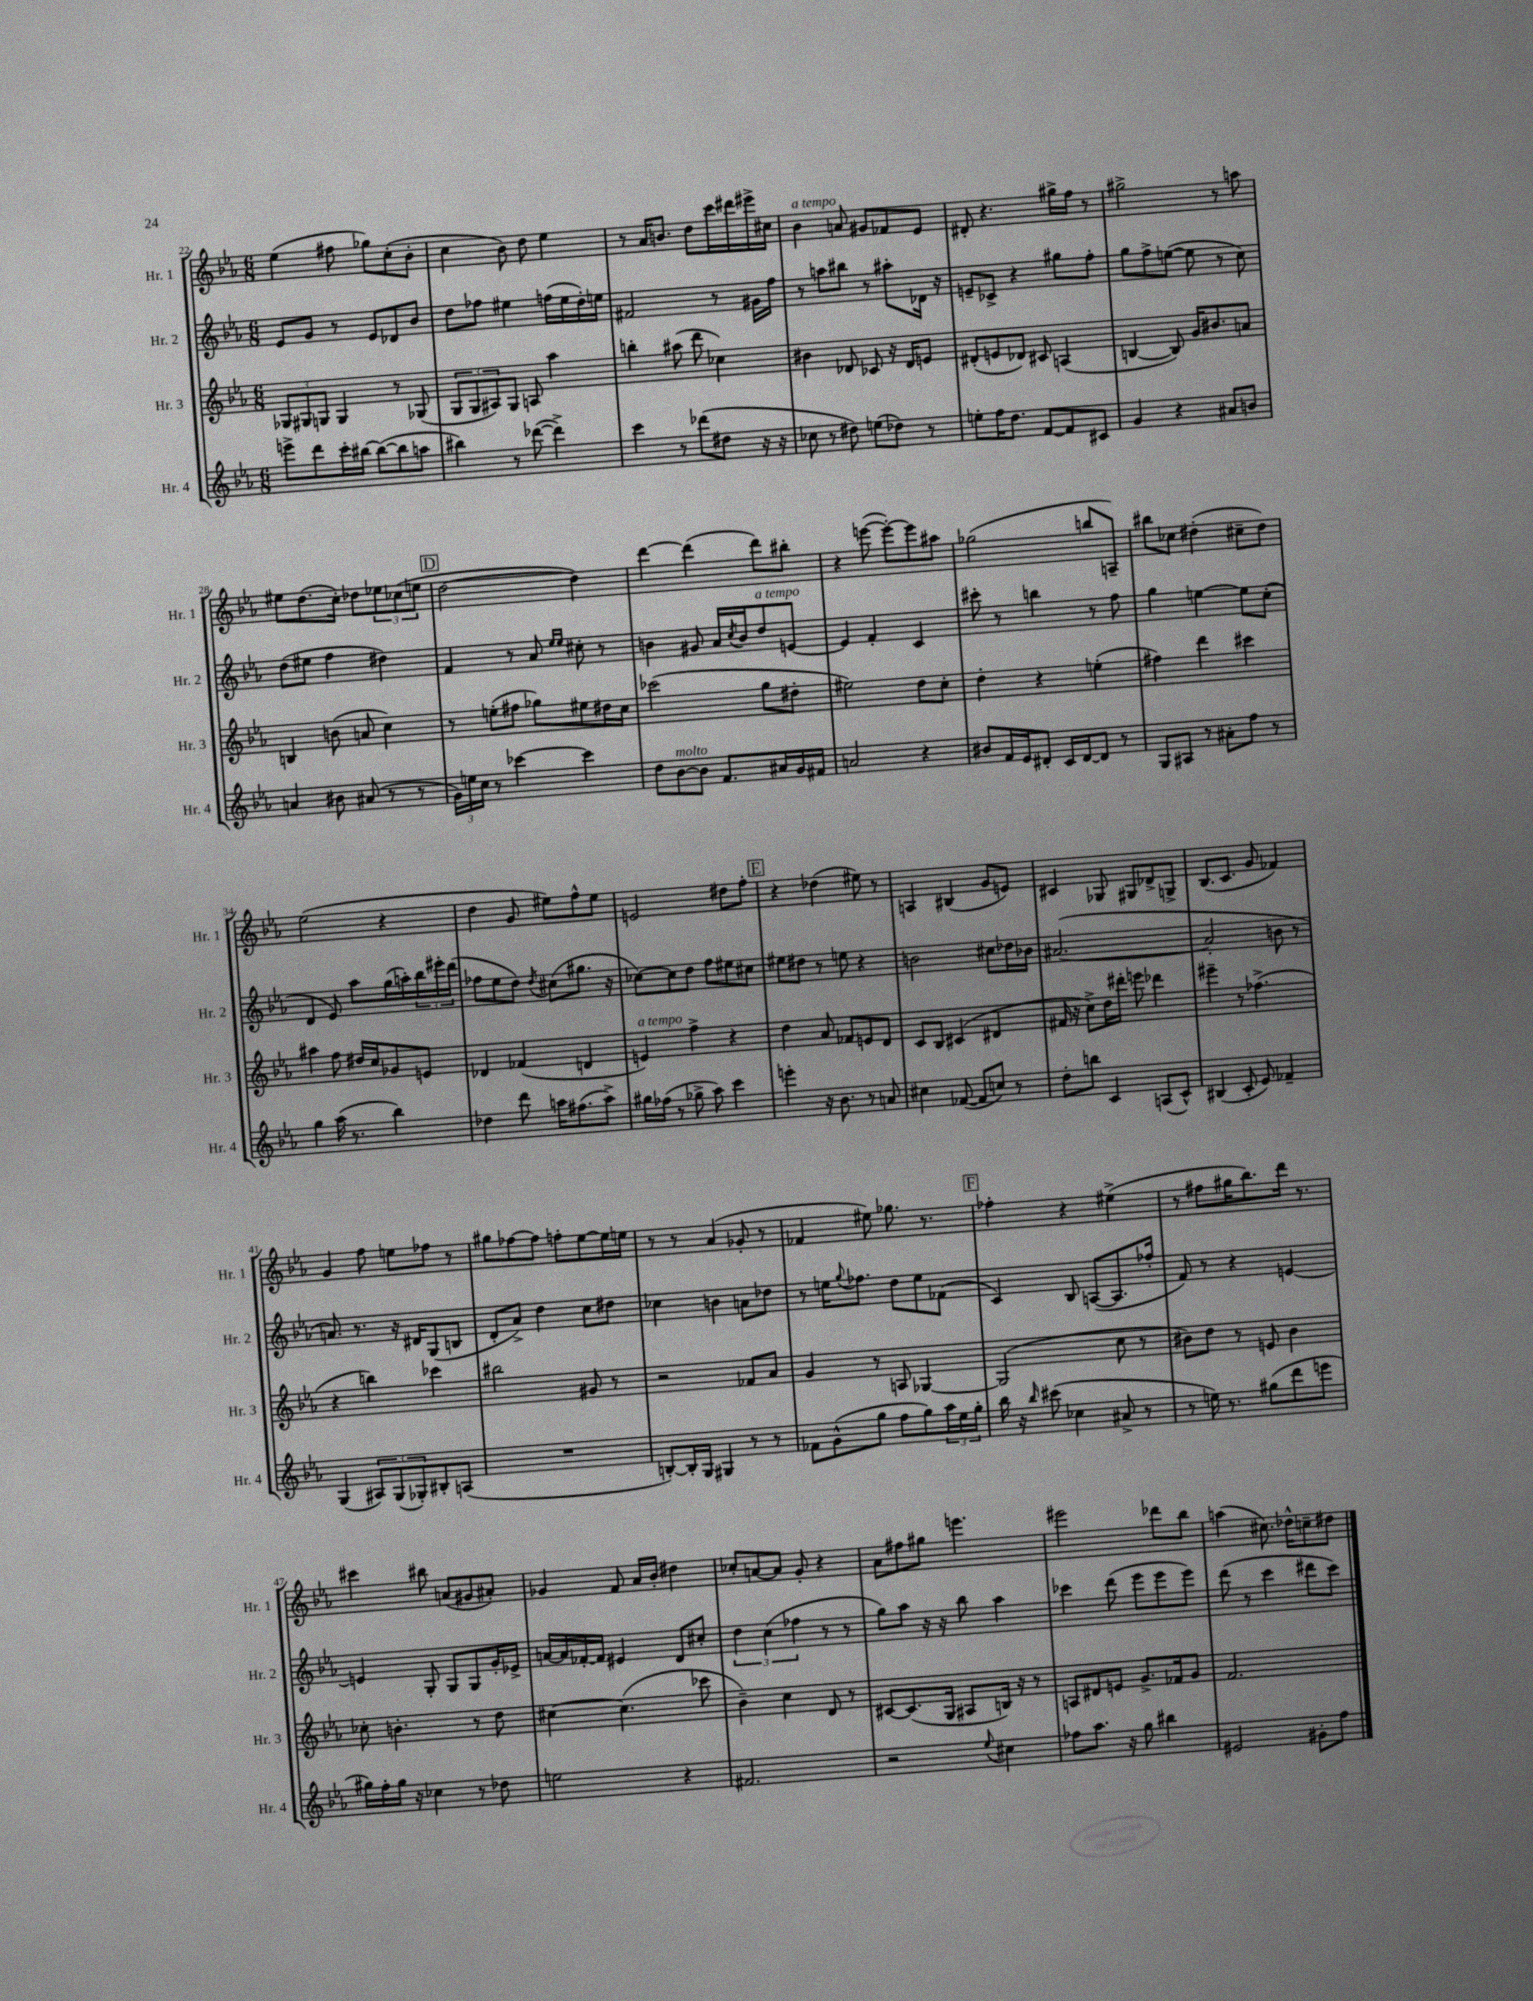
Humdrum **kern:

**kern	**kern	**kern	**kern
*part4	*part3	*part2	*part1
*staff4	*staff3	*staff2	*staff1
*I"Hr. 4	*I"Hr. 3	*I"Hr. 2	*I"Hr. 1
*I'Hr. 4	*I'Hr. 3	*I'Hr. 2	*I'Hr. 1
*clefG2	*clefG2	*clefG2	*clefG2
*k[b-e-a-]	*k[b-e-a-]	*k[b-e-a-]	*k[b-e-a-]
*M6/8	*M6/8	*M6/8	*M6/8
=22	=22	=22	=22
8eeen^\L	12G-X/L	8e-/L	(4ee-\
.	12G#X/	.	.
8ddd\	.	8g/J	.
.	12Gn/J	.	.
16ccc'\L	4G/	8r	8ff#X\
[16bb#X\JJ	.	.	.
(8bb#\L_	.	8e-/L	8gg-X\L)
8bb#\]	8r	8d-X/	(8cc'\
8aan\J	(8G-X/	8b-/J	8b-'\J
=23	=23	=23	=23
4bb#X\)	12G/L	8dd\L	4cc\
.	12G/	.	.
.	.	8ff-X\J	.
.	12A#X/)	.	.
8r	8G/J	4ee#X\	8b-\)
([8ddd-X\	8An/	.	8dd\
4ddd-^\])	4aa-\	(16ffn\LL	4ee-\
.	.	16ee#\	.
.	.	16dd'\)	.
.	.	16een\JJ	.
=24	=24	=24	=24
4ccc\	4bbn'\	2f#X/	8r
.	.	.	16a-/KL
.	.	.	8.bn/J
8r	(8aa#X\	.	.
(8ddd-X\L	8ddd\	.	8dd\L
8dd#X\J	4cc-X\)	8r	16ccc\L
.	.	.	16ddd#X\
16r	.	16g#X\LL	16eee#X^\
16r	.	16ff\JJ	16cc#X\JJ
=25	=25	=25	=25
!	!	!	!LO:TX:a:i:t=a tempo
8cc-X\	4b#X\	8r	4b-\
8r	.	8aan\L	.
8dd#X\)	8d-X/	8bb#X\J	8an/
(8een\L	8c-X/	8r	8g#X/L
8dd-X\J)	16r	8aa#X'\L	8f-X/
.	16d-/KL	.	.
8r	8en/J	16d-X\Jk	8e-/J
.	.	16r	.
=26	=26	=26	=26
8een'\L	(8d#X'/L	8en~/L	8d#X'/
16ff\K	8en/	8c-X^/J	4.r
8.dd\J	.	.	.
.	8d-X/J)	4r	.
[8f/L	8c#X/	.	.
8f/]	(4An/	8gg#X\L	16gg#X^\LL
.	.	.	16ff\JJ
8c#X/J	.	8ff'\J	8r
=27	=27	=27	=27
4g/	[4Bn/	8gg\L	2gg#X^\
.	.	8ff^\	.
4r	8B/])	([8een\J	.
.	16g/KL	8ee\]	.
.	8.b#X/	.	.
8a#X/L	.	8r	8r
8bn/J	8an/J	8cc\)	8aan\
!!LO:LB:g=z
=28	=28	=28	=28
4an/	4Bn/	(8dd\L	8ee#X\L
.	.	8ee#X\J	(8.dd\
8b#X\	(8bn\	4ff\	.
.	.	.	16cc'\Jk)
(8a#X/	8an/	.	8dd-X\L
8r	4cc\)	4dd#X\)	12ee-X\
.	.	.	(12cc-X\
8r	.	.	.
.	.	.	12een\J
!!LO:REH:place=s1:t=D
=29	=29	=29	=29
24g\LL)	8r	4f/	[2dd\
24een\	.	.	.
24cc\JJ	.	.	.
8r	(8een'\L	.	.
[4ccc-X\	8ff#X\J	8r	.
.	8gg-X\L)	8a-/	.
.	.	16qqee-/LL	.
.	.	16qqee-/JJ	.
4ccc-\]	8ee#X\	8cc#X'\	4dd\])
.	16dd#X\L	8r	.
.	16cc\JJ	.	.
=30	=30	=30	=30
8dd\L	(2ccc-X\	4bn\	[4ddd\
!LO:TX:a:i:t=molto	!	!	!
[8b-\	.	.	.
8b-\J]	.	8g#X/	(4ddd\]
8.f/L	.	16a-/LL	.
.	.	8qcc/	.
.	.	16b/J	.
!	!	!LO:TX:a:i:t=a tempo	!
.	8gg\L	8dd/	8ddd\L)
16a#X/L	.	.	.
16g/	8dd#X'\J	[8en/J	8bb#X'\J
16f#X/JJ	.	.	.
=31	=31	=31	=31
2an/	2ee#X\)	4e/]	4r
.	.	4f'/	([8eeen\
.	.	.	8eee'\L_)
4r	8dd\L	4c/	8eee\]
.	8cc'\J	.	8aa#X\J
=32	=32	=32	=32
8b#X/L	4dd'\	8ccc#X'\	(2gg-X\
16f/L	.	8r	.
16e-/J	.	.	.
8d#X'/J	4r	4bbn\	.
16c/LL	.	.	.
[16d#/J	.	.	.
8d#/J]	(4een'\	8r	8bbn/L
8r	.	8ff\	8An~/J)
=33	=33	=33	=33
8G/L	4ff#X\)	4gg\	8bb#X\L
8A#X/J	.	.	8cc-X\J
8r	4ddd\	[4een\	(4dd#X'\
8a#X'\L	.	.	.
8ff\J	4ccc#X\	8ee\L]	8cc#X~\L
8r	.	(8cc'\J	8dd#\J)
!!LO:LB:g=z
=34	=34	=34	=34
4gg\	4aa#X\	4d/	(2ee-\
(16aa-\	8ff\	8e-/)	.
8.r	.	.	.
.	16dd#X/LL	8aa-\L	.
.	16cc/J	.	.
4bb-\)	8g-X/	(16gg\L	4r
.	.	16aan'\)	.
.	8en/J	24bb-\	.
.	.	24eee#X'\	.
.	.	(24ddd\JJ	.
=35	=35	=35	=35
4dd-X\	4d-X/	8ff-X\L	4dd\
.	.	8ee-\	.
8ddd\	(4f-X/	8dd\J)	8g/
.	.	8qdd/	.
16aan\KL	.	(8cc#X\L	8ee#X\L)
(8.ff#X\	.	.	.
.	4dn/	8.gg#X\J	8ff^^\
8aa^\J)	.	.	8ee#\J
.	.	16r	.
=36	=36	=36	=36
!	!LO:TX:a:i:t=a tempo	!	!
16gg#X\LL	4en/)	[8cc-X\L)	2en/
(16ff-X\JJ	.	.	.
8r	.	8cc-\]	.
8gg-X^\	4ff^\	8dd\J	.
8aa-\)	.	8ff\L	.
4ccc\	4r	8ee#X\	8dd#X\L
.	.	8cc#X\J	8ff'\J
!!LO:REH:place=s1:t=E
=37	=37	=37	=37
4eeen'\	4dd\	8ee#X\L	4r
.	.	8dd#X\J	.
16r	8a-/	8r	(4dd-X\
8.b-\	.	.	.
.	8f-X/L	8een\	.
8r	8en/	4r	8ee#X\)
8an/	8d/J	.	8r
=38	=38	=38	=38
4cc#X\	8c/L	2bn\	4An/
.	8B-/J	.	.
([8f-X/	(4c#X/	.	(4B#X/
8f-/L]	.	.	.
8ccn/J)	4d#X/	8cc#X\L	8g/L
8r	.	16dd-X\L	8en/J)
.	.	16b-X\JJ	.
=39	=39	=39	=39
8dd'\L	16f#X/	([2.a#X/	4c#X/
.	16r	.	.
8bbn\J	8cc^\L)	.	.
4c/	16dd\L	.	8G-X/
.	16ddd#X'\JJ	.	.
.	8eeen\	.	8G#X/L
(8An/L	4ddd-X\	.	8d-X^/
8c^^/J)	.	.	8Gn^/J
=40	=40	=40	=40
(4B#X/	4eee#X~\	2a#'/]	(8.B-/L
.	.	.	8.c/J
8c'/	8r	.	.
8e-/)	(4.ff-X^\	.	8g/
4f-X~/	.	8bn\	4f-X/)
.	.	8r	.
!!LO:LB:g=z
=41	=41	=41	=41
(4G/	4r	8.an/)	4g/
.	.	8.r	.
12A#X/L)	4bbn\)	.	8ff\
(12G/	.	.	.
.	.	16r	8een\L
12G-X'/)	.	.	.
.	.	16d#X/KL	.
8B#X'/	4ccc-X\	(8G/	8ff-X\J
(8An/J	.	8Bn/J	8r
=42	=42	=42	=42
2.r	2bb#X\	8d'/L	8gg#X\L
.	.	8a-^/J)	[8ff-X\
.	.	4dd\	8ff-\J]
.	.	.	8ffn'\L
.	8g#X/	8cc\L	[8ee-\
.	8r	8dd#X\J	16ee-\L]
.	.	.	16een\JJ
=43	=43	=43	=43
[8Bn'/L)	2r	4cc-X\	8r
16B'/L]	.	.	8r
16G/JJ	.	.	.
4G#X/	.	4bn\	(4a-/
8r	8f-X/L	8an\L	8g-X'/
8r	8a-/J	8dd-X\J	8r
=44	=44	=44	=44
8f-X\L	4g/	8r	4f-X/
(8g^^\	.	16een\KL	.
.	.	8qqgg/	.
.	.	8.ff-X\J	.
8gg\J	8r	.	8ee#X\)
8ff\L	8An/	8dd\L	8.gg-X\
8gg\)	[4G-X/	8ee\	.
.	.	.	8.r
24aa-\L	.	(8f-X\J	.
24ee-\	.	.	.
24gg'\JJ	.	.	.
!!LO:REH:place=s1:t=F
=45	=45	=45	=45
16bb-\	(2G-/]	4c/)	4ff-X'\
16r	.	.	.
16qqbb-/	.	.	.
(8ccc#X\	.	.	.
4cc-X\	.	8B-/	4r
.	.	([8An/L	.
8a#X^/	8cc\	8.A/]	(4ee#X^\
8r	8r	.	.
.	.	16ff-X'/Jk	.
=46	=46	=46	=46
8r	8b#X\L)	8f/)	8r
16een\)	8dd\J	8r	8ff#X\L
8.r	.	.	.
.	8r	4r	16gg#X\K
.	.	.	8.bb-\)
(8gg#X\L	8en/	.	.
8ddd\	4b#\	[4en/	16ddd\Jk
.	.	.	8.r
8eeen\J	.	.	.
!!LO:LB:g=z
=47	=47	=47	=47
16gg#X\LL)	8cc-X'\	4en/]	4ccc#X\
16ff'\	.	.	.
16gg#\JJ	4.bn'\	.	.
16r	.	.	.
4cc-X\	.	8G'/	8bb#X\
.	.	8G/L	(8an/L
8r	8r	8G/	8g#X/
8dd-X\	8dd\	16g'/L	8a#X'/J)
.	.	16e-X^/JJ	.
=48	=48	=48	=48
2een\	[4cc#X\	[16an/LL	4g-X/
.	.	16a/]	.
.	.	[16f-X'/	.
.	.	16f-/JJ]	.
.	(4.cc#\]	4e#X/	8f/
.	.	.	16a-/LL
.	.	.	16b-'/JJ
4r	.	8d/L	4dd#X\
.	8ccc-X\	8cc#X'/J	.
=49	=49	=49	=49
2.f#X/	4b-~\)	6dd\	8cc-X'/L
.	.	.	[8an/
.	.	(6cc\	.
.	4cc\	.	8a/J]
.	.	6ff-X\	.
.	.	.	8g'/
.	8d/	8r	4r
.	8r	8r	.
=50	=50	=50	=50
2r	[8c#X/L	8gg\L)	8a-\L
.	(8.c#/]	8aa-\J	8ff#X\
.	.	16r	8gg#X\J
.	16G/Jk	16r	.
.	8A#X/L	8bb-\	4.eeen\
8qqee-/	.	.	.
4cc#X\	16Bn/Jk)	4aa-\	.
.	16r	.	.
.	8r	.	.
=51	=51	=51	=51
8ff-X\L	8An/L	4ccc-X\	2eee#X\
8.aa-\J	8d#X/	.	.
.	8en/J	(8ddd\	.
16r	.	.	.
8gg\	8.g^/L	8eee-\L	.
4bb#X\	.	8eee-\	8ddd-X\L
.	16f-X/k	.	.
.	8g/J	8eee-\J)	8bb-\J
=52	=52	=52	=52
2e#X/	2.f/	(8ddd\	(4aan\
.	.	8r	.
.	.	4ccc\	8.cc#X\)
.	.	.	16dd-X^^\KL
8g#X'\L	.	8ddd#X\L	8ccn~\
8ff\J	.	8ccc\J)	8dd#X\J
==	==	==	==
*-	*-	*-	*-
